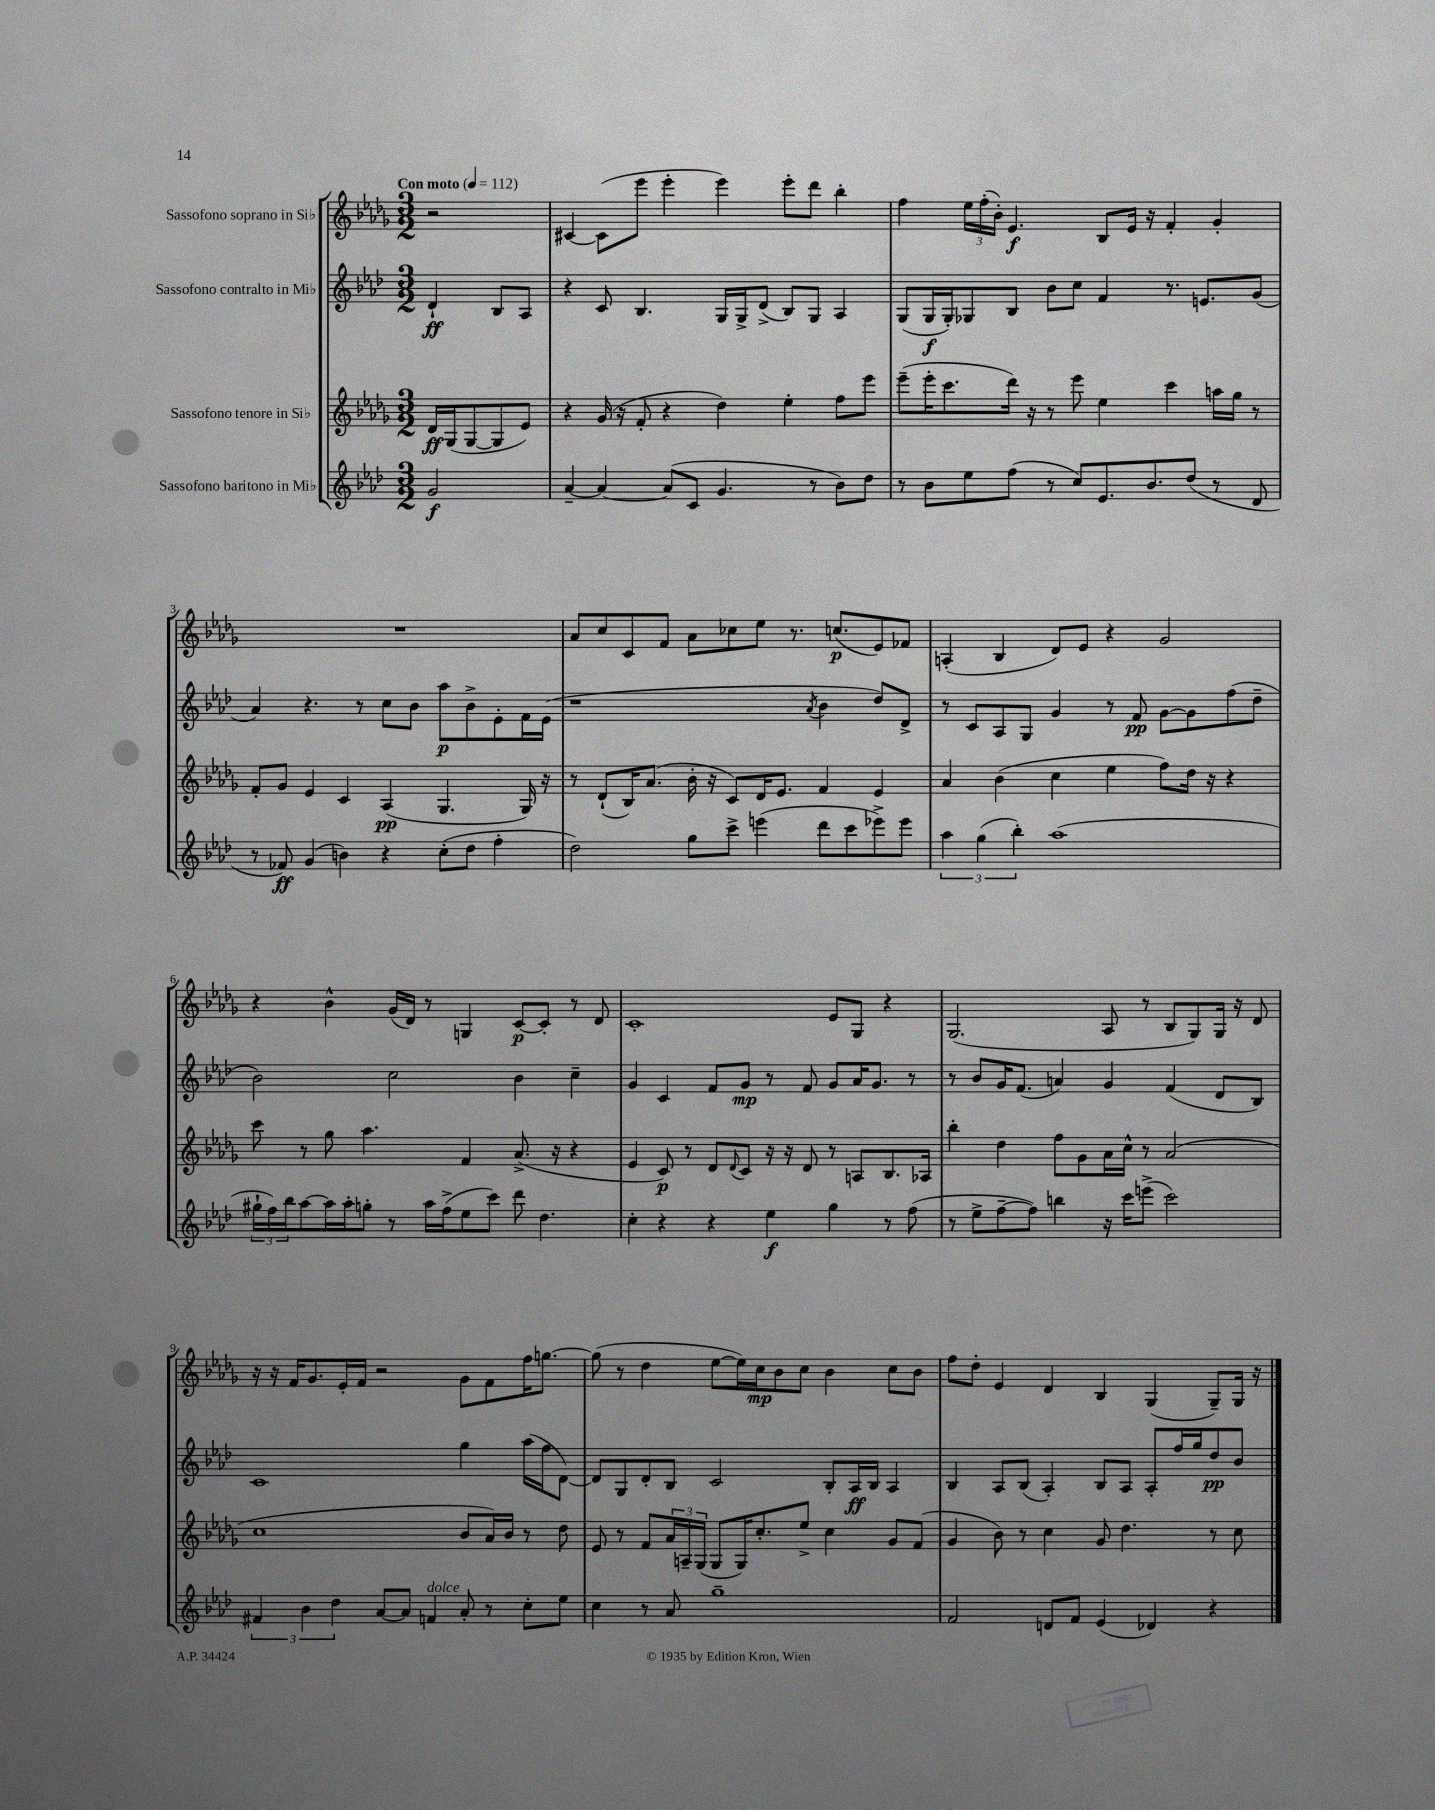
<<
\new StaffGroup <<
\new Staff = "s0" \with { instrumentName = "Sassofono soprano in Sib" } {
    \clef treble \key des \major \numericTimeSignature \time 3/2 \partial 2 \tempo "Con moto" 4 = 112
    r2 |
    cis'4~ cis'8( ees'''8 ees'''4-. ees'''4) ees'''8-. des'''8 bes''4-. |
    f''4 \tuplet 3/2 { ees''16 f''16-.( bes'16-.) } ees'4.\f bes8 ees'16 r16 f'4-. ges'4-. |
    R1. |
    aes'8 c''8 c'8 f'8 aes'8 ces''8 ees''8 r8. c''8.\p( ees'8) fes'8 |
    a4-.( bes4 des'8) ees'8 r4 ges'2 |
    r4 bes'4-^ ges'16( des'16) r8 g4 c'8~\p c'8-. r8 des'8 |
    c'1-. ees'8 ges8 r4 |
    ges2.( aes8 r8 bes8 ges8) ges16 r16 des'8 |
    r16 r16 f'16 ges'8. ees'16-. f'16 r2 ges'8 f'8 f''16 g''8.~ |
    g''8( r8 des''4 ees''8~ ees''16) c''16\mp bes'8 c''8 bes'4 c''8 bes'8 |
    f''8 des''8-. ees'4 des'4 bes4 ges4( ges8--) ges16 r16 \bar "|." |
}
\new Staff = "s1" \with { instrumentName = "Sassofono contralto in Mib" } {
    \clef treble \key aes \major \numericTimeSignature \time 3/2 \partial 2
    des'4-!\ff bes8 aes8 |
    r4 c'8 bes4. g16 g16-> des'8->( bes8) g8 aes4 |
    g8( g16\f g16-.) ges8 bes8 bes'8 c''8 f'4 r8. e'8. g'8( |
    aes'4) r4. r8 c''8 bes'8 aes''8\p bes'8-> ees'8-. f'16 ees'16( |
    r1 \acciaccatura { aes'8 } bes'4 des''8) des'8-> |
    r8 c'8 aes8 g8 g'4 r8 f'8\pp g'8~ g'8 f''8( des''8-- |
    bes'2) c''2 bes'4 c''4-- |
    g'4 c'4 f'8 g'8\mp r8 f'8 g'8 aes'16 g'8. r8 |
    r8 bes'8 g'16 f'8.( a'4) g'4 f'4( des'8 bes8) |
    c'1 g''4 aes''16( f''16 des'8~) |
    des'8 g8 des'8-. bes8 c'2 bes8-. aes16\ff bes16 aes4 |
    bes4 aes8 bes8( aes4-.) bes8 aes8 aes8-. f''16 g''16 des''8\pp bes'8 \bar "|." |
}
\new Staff = "s2" \with { instrumentName = "Sassofono tenore in Sib" } {
    \clef treble \key des \major \numericTimeSignature \time 3/2 \partial 2
    des'16\ff ges16( ges8~ ges8 ees'8) |
    r4 ges'16( r16 f'8-. r4 des''4) ees''4-. f''8 ees'''8 |
    ees'''8--( ees'''16-. c'''8. des'''16) r16 r8 ees'''8 ees''4 c'''4 a''16 ges''16 r8 |
    f'8-. ges'8 ees'4 c'4 aes4\pp( ges4. ges16) r16 |
    r8 des'8-!( bes16) aes'8.( bes'16-. r16 c'8) des'16 ees'8. f'4 ees'4 |
    aes'4 bes'4( c''4 ees''4 f''8) des''16 r16 r4 |
    c'''8 r8 ges''8 aes''4. f'4 aes'8.->( r16 r4 |
    ees'4 c'8\p) r8 des'8 \appoggiatura { des'8 } c'8 r16 r16 des'8 r8 a8 bes8. aes16 |
    bes''4-. des''4 f''8 ges'8 aes'16 c''16-^ r8 aes'2( |
    c''1 bes'8 aes'16) bes'16 r8 des''8 |
    ees'8 r8 f'8 \tuplet 3/2 { aes'16 a16-- ges16( } ges8 ges16) c''8.-. ees''8-> c''4 ges'8 f'8( |
    ges'4 bes'8) r8 c''4 ges'8 des''4. r8 c''8 \bar "|." |
}
\new Staff = "s3" \with { instrumentName = "Sassofono baritono in Mib" } {
    \clef treble \key aes \major \numericTimeSignature \time 3/2 \partial 2
    g'2\f |
    aes'4~-- aes'4~ aes'8( c'8 g'4. r8 bes'8) des''8 |
    r8 bes'8 ees''8 f''8( r8 c''8) ees'8. bes'8. des''8( r8 des'8 |
    r8 fes'8\ff) g'4( b'4) r4 c''8-.( des''8 f''4-. |
    des''2) g''8 c'''8-> e'''4( des'''8 c'''8 ees'''8->) ees'''8 |
    \tuplet 3/2 { aes''4 g''4( bes''4-.) } aes''1( |
    \tuplet 3/2 { gis''16-! f''16) bes''16 } aes''8~ aes''16 aes''16-. g''8-. r8 aes''16 f''16->( ees''8 c'''8) des'''8 des''4. |
    c''4-. r4 r4 ees''4\f g''4 r8 f''8( |
    r8 ees''8-> f''8~-- f''8) b''4 r16 c'''16 e'''8->( c'''2) |
    \tuplet 3/2 { fis'4 bes'4 des''4 } aes'8~ aes'8 f'4^\markup { \italic "dolce" } aes'8-. r8 c''8-. ees''8 |
    c''4 r8 aes'8 g''1-- |
    f'2 d'8 f'8 ees'4( des'4) r4 \bar "|." |
}
>>
>>
